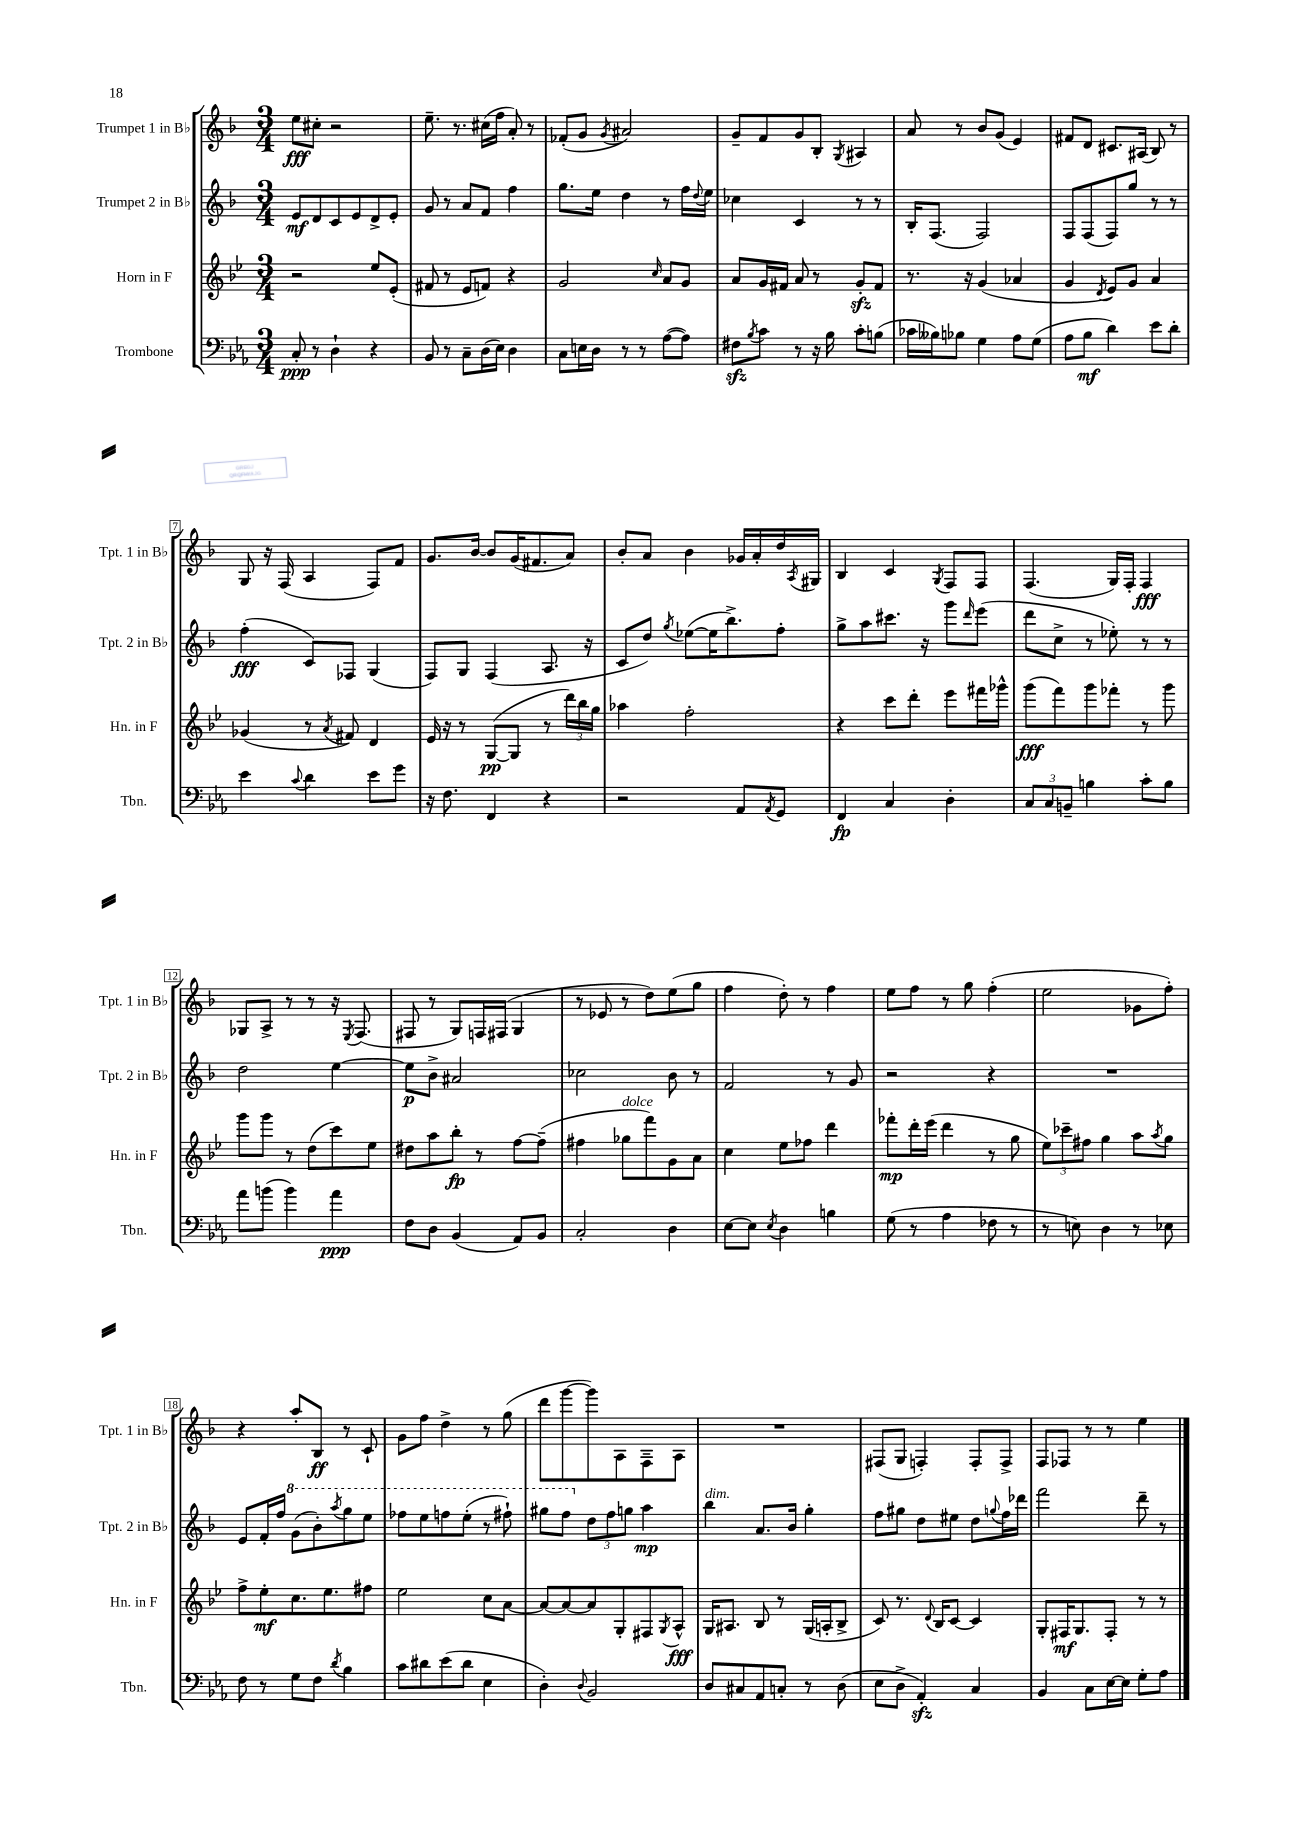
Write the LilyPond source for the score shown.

<<
\new StaffGroup <<
\new Staff = "s0" \with { instrumentName = "Trumpet 1 in Bb" shortInstrumentName = "Tpt. 1 in Bb" } {
    \clef treble \key f \major \numericTimeSignature \time 3/4
    e''8\fff cis''8-. r2 |
    e''8.-- r8. cis''16( f''16 a'8-.) r8 |
    fes'8-.( g'8 \acciaccatura { g'8 } ais'2) |
    g'8-- f'8 g'8 bes8-. \acciaccatura { g8 } ais4 |
    a'8 r8 bes'8 g'8( e'4) |
    fis'8 d'8 cis'8. ais16( bes8) r8 |
    g8 r16 f16( a4 f8) f'8 |
    g'8. bes'16~ bes'8 g'16( fis'8. a'8) |
    bes'8-. a'8 bes'4 ges'16 a'16-. d''16 \acciaccatura { a8 } gis16 |
    bes4 c'4 \acciaccatura { g8 } f8 f8 |
    f4.( g16) f16-. f4\fff |
    ges8 a8-> r8 r8 r16 \acciaccatura { e8 } f8.( |
    fis8 r8 g8) f16 fis16( g4 |
    r8 ees'8 r8 d''8) e''8( g''8 |
    f''4 d''8-.) r8 f''4 |
    e''8 f''8 r8 g''8 f''4-.( |
    e''2 ges'8 f''8-.) |
    r4 a''8-. bes8\ff r8 c'8-! |
    g'8 f''8 d''4-> r8 g''8( |
    d'''8 g'''8~ g'''8) a8 f8-- a8 |
    R2. |
    fis8( g8 f4-.) f8-. f8-> |
    f8 fes8 r8 r8 e''4 \bar "|." |
}
\new Staff = "s1" \with { instrumentName = "Trumpet 2 in Bb" shortInstrumentName = "Tpt. 2 in Bb" } {
    \clef treble \key f \major \numericTimeSignature \time 3/4
    e'8\mf d'8 c'8 e'8 d'8-> e'8-. |
    g'8 r8 a'8 f'8 f''4 |
    g''8. e''16 d''4 r8 f''16 \appoggiatura { d''8 } e''16 |
    ces''4 c'4 r8 r8 |
    bes16-. f8.( f2) |
    f8 f8( f8) g''8 r8 r8 |
    f''4-.\fff( c'8) fes8 g4( |
    f8) g8 f4( a8. r16 |
    c'8 d''8) \acciaccatura { g''8 } ees''8~( ees''16 bes''8.->) f''8-. |
    g''8-> a''8 cis'''8. r16 g'''8 \grace { d'''16 } e'''8( |
    d'''8 c''8-> r8 ees''8-.) r8 r8 |
    d''2 e''4~ |
    e''8\p bes'8-> ais'2 |
    ces''2 bes'8 r8 |
    f'2 r8 g'8 |
    r2 r4 |
    R2. |
    e'8 f'16-. f''16 \ottava #1 g''8( bes''8-.) \acciaccatura { a'''8 } g'''8 e'''8 |
    fes'''8 e'''8 f'''8 e'''8-.( r8 fis'''8-!) |
    gis'''8 f'''8 \ottava #0 \tuplet 3/2 { d''8 f''8 g''!8 } a''4\mp |
    bes''4^\markup { \italic "dim." } a'8. bes'16 g''4-. |
    f''8 gis''8 d''8 eis''8 d''8 \appoggiatura { g''8 } f''16 des'''16 |
    f'''2 d'''8-- r8 \bar "|." |
}
\new Staff = "s2" \with { instrumentName = "Horn in F" shortInstrumentName = "Hn. in F" } {
    \clef treble \key bes \major \numericTimeSignature \time 3/4
    r2 ees''8 ees'8-.( |
    fis'8 r8 ees'8 f'8) r4 |
    g'2 \grace { c''16 } a'8 g'8 |
    a'8 g'16 fis'16 a'8 r8 g'8-.\sfz fis'8 |
    r8. r16 g'4( aes'4 |
    g'4 \acciaccatura { d'8 } ees'8) g'8 a'4 |
    ges'4( r8 \acciaccatura { a'8 } fis'8) d'4 |
    ees'16 r16 r8 g8~\pp( g8 r8 \tuplet 3/2 { d'''16) bes''16 g''16 } |
    aes''4 f''2-. |
    r4 c'''8 d'''8-. ees'''8 fis'''16 ges'''16-^ |
    g'''8\fff( f'''8) g'''8 fes'''8-. r8 g'''8 |
    g'''8 g'''8 r8 d''8( c'''8) ees''8 |
    dis''8 a''8 bes''8-.\fp r8 f''8~ f''8--( |
    fis''4 ges''8^\markup { \italic "dolce" } f'''8) g'8 a'8 |
    c''4 ees''8 fes''8 d'''4 |
    fes'''8-.\mp d'''16-. ees'''16( d'''4 r8 g''8 |
    \tuplet 3/2 { ees''8) ces'''8-- fis''8 } g''4 a''8 \acciaccatura { a''8 } g''8 |
    f''8-> ees''8-.\mf c''8. ees''8. fis''8 |
    ees''2 c''8 a'8~ |
    a'8~ a'8~ a'8 g8-. fis8 \acciaccatura { g8 } a8-^\fff |
    g16 ais8. bes8 r8 g16( a16-. bes8-> |
    c'8) r8. \appoggiatura { d'8 } bes16 c'8~ c'4 |
    g8-. fis16\mf g8. fis8-. r8 r8 \bar "|." |
}
\new Staff = "s3" \with { instrumentName = "Trombone" shortInstrumentName = "Tbn." } {
    \clef bass \key ees \major \numericTimeSignature \time 3/4
    c8-.\ppp r8 d4-! r4 |
    bes,8 r8 c8-- d16( ees16) d4 |
    c8 e16 d16 r8 r8 aes8~( aes8) |
    fis8\sfz \acciaccatura { bes8 } c'8 r8 r16 bes16 c'8-. b8( |
    ces'16 beses16) bes8 g4 aes8 g8( |
    aes8 bes8\mf d'4) ees'8 d'8-. |
    ees'4 \appoggiatura { c'8 } d'4 ees'8 g'8 |
    r16 f8. f,4 r4 |
    r2 aes,8 \acciaccatura { aes,8 } g,8 |
    f,4\fp c4 d4-. |
    \tuplet 3/2 { c8 c8 b,8-- } b4 c'8-. b8 |
    aes'8 b'8( b'4) aes'4\ppp |
    f8 d8 bes,4( aes,8) bes,8 |
    c2-. d4 |
    ees8~ ees8 \acciaccatura { ees8 } d4 b4 |
    g8( r8 aes4 fes8 r8 |
    r8 e8) d4 r8 ees8 |
    f8 r8 g8 f8 \acciaccatura { d'8 } bes4 |
    c'8 dis'8 ees'8( dis'8 ees4 |
    d4-.) \appoggiatura { d8 } bes,2 |
    d8 cis8 aes,8 c8-. r8 d8( |
    ees8 d8-> aes,4-.\sfz) c4 |
    bes,4 c8 ees16~ ees16 g8-. aes8 \bar "|." |
}
>>
>>
\layout { \context { \Score \override BarNumber.stencil = #(make-stencil-boxer 0.1 0.3 ly:text-interface::print) } }
